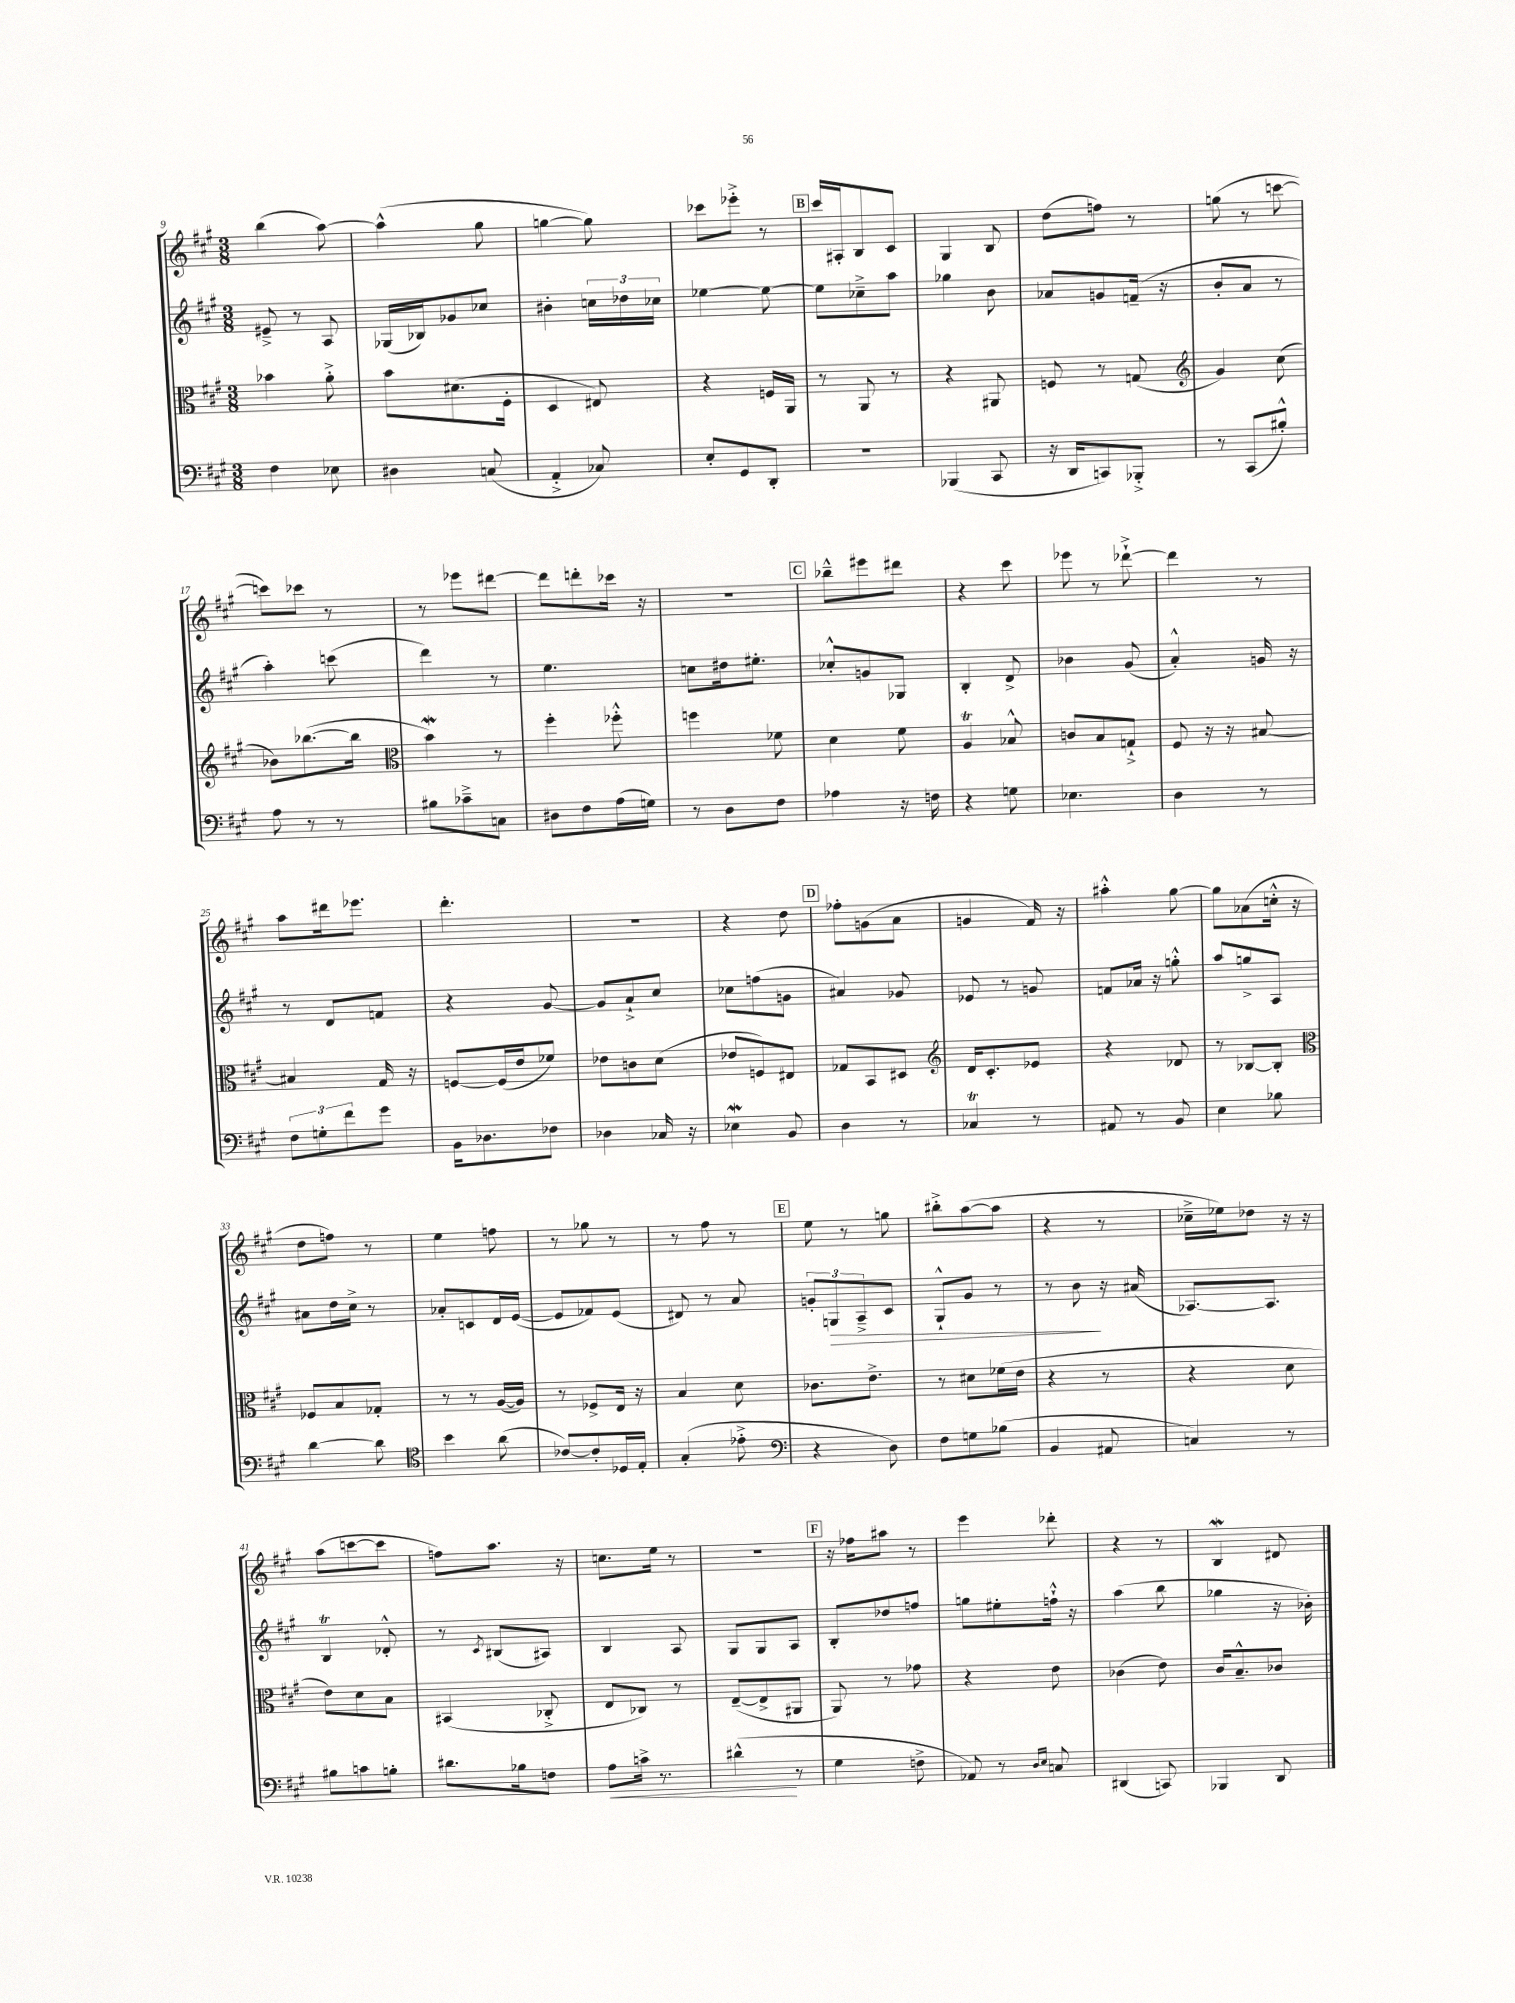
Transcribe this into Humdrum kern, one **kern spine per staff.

**kern	**kern	**kern	**kern
*staff4	*staff3	*staff2	*staff1
*clefF4	*clefC3	*clefG2	*clefG2
*k[f#c#g#]	*k[f#c#g#]	*k[f#c#g#]	*k[f#c#g#]
*M3/8	*M3/8	*M3/8	*M3/8
4F#	4b-	8e#~^	(4bb
.	.	8r	.
8E-	8a'^	8A	[8aa)
=	=	=	=
4D#	8b	(16G-	(4aa^^]
.	.	16B-)	.
.	(8.d#	8g-	.
(8C	.	8cc-	8gg#
.	16F#'	.	.
=	=	=	=
4AA'^	4D	4b#'	[4gg
8C-)	8E#)	24cc	8gg])
.	.	24dd-	.
.	.	24cc-	.
=	=	=	=
8E'	4r	[4ee-	8ccc-
8GG#	.	.	8eee-'^
8DD'	16F	8ee-_	8r
.	16AA	.	.
=	=	=	=
4.r	8r	8ee-]	16ccc#
.	.	.	16A#'
.	8AA	8cc-~^	8B
.	8r	8aa	8c#
=	=	=	=
(4BBB-	4r	4gg-	4G#
8CC#	8AA#	8b	8B
=	=	=	=
16r	8F	8a-	(8dd
16DD	.	.	.
8CC)	8r	8g	8ff)
8BBB-'^	(8G	(16f~	8r
.	.	16r	.
=	=	=	=
*	*clefG2	*	*
8r	4g#)	8b'	(8gg
(8CC#	.	8a	8r
8B#'^^)	(8cc#	8r	[8ccc
=	=	=	=
8A	8b-)	4aa')	8ccc])
8r	([8.bb-	.	8ccc-
8r	.	(8ccc	8r
.	16bb-]	.	.
=	=	=	=
*	*clefC3	*	*
8B#	4b)	4ddd)	8r
8c-~^	.	.	8eee-
8C	8r	8r	[8ddd#
=	=	=	=
8D#	4ff#'	4.ee	8ddd#]
8F#	.	.	8ddd'
(16A	8ff-'^^	.	16ccc-
16G)	.	.	16r
=	=	=	=
8r	4ff	8cc	4.r
8D	.	16dd#	.
.	.	8.ee#'	.
8F#	8f-	.	.
=	=	=	=
4A-	4d	8cc-'^^	8bb-~^^
.	.	8g	8eee#
16r	8f#	8G-	8ddd#
16F	.	.	.
=	=	=	=
4r	4A	4B'	4r
8G	8B-^^	8d^	8ccc#
=	=	=	=
4.E-	8c	4b-	8eee-
.	8B	.	8r
.	8G`^	(8g#	[8ddd-`^
=	=	=	=
4D	8F#	4a'^^)	4ddd-]
.	16r	.	.
.	16r	.	.
8r	[8B#	16g	8r
.	.	16r	.
=	=	=	=
12F#	4B#]	8r	8aa
12G'	.	.	.
.	.	8d	16ddd#
12f#	.	.	.
.	.	.	8.eee-
8g#	16G#	8f	.
.	16r	.	.
=	=	=	=
16BB	[8F	4r	4.ddd'
8.D-	.	.	.
.	(16F]	.	.
.	16e	.	.
8F-	8f-)	[8g#	.
=	=	=	=
4D-	8e-	8g#]	4.r
.	8c	8a`^	.
16C-	(8d	8cc#	.
16r	.	.	.
=	=	=	=
4E-	8e-	8cc-	4r
.	8F)	(8ff	.
8BB	8E#	8g	8dd
=	=	=	=
4D	8G-	4a#)	8ff-'
.	8BB	.	(8g
8r	8D#	8g-	8a
=	=	=	=
*	*clefG2	*	*
4C-	16d	8e-	4g
.	8.c#'	.	.
.	.	8r	.
8r	8e-	8g	16f#)
.	.	.	16r
=	=	=	=
8AA#	4r	8f	4aa#'^^
8r	.	16a-	.
.	.	16r	.
8BB	8d-	8gg'^^	[8gg#
=	=	=	=
4E	8r	8aa	8gg#]
.	[8B-	8gg^	(8a-
8B-	8B-']	8A	16cc'^^
.	.	.	16r
=	=	=	=
*	*clefC3	*	*
[4d	8F-	8a#	8dd
.	8B	16dd	8ff)
.	.	16cc#^	.
8d]	8G-'	8r	8r
=	=	=	=
*clefC4	*	*	*
4b	8r	8a-'	4ee
.	8r	8c	.
(8a	([16A	16d	8ff
.	16A])	([16e	.
=	=	=	=
[8c-)	8r	8e]	8r
8c-']	8F-^	8f-)	8gg-
16D-	16E	(8e	8r
16E'	16r	.	.
=	=	=	=
(4G#'	4B	8d#)	8r
.	.	8r	8ff#
8e-'^	8d	8a	8r
=	=	=	=
*clefF4	*	*	*
4r	8.c-	12g'	8ee
.	.	12G	.
.	.	.	8r
.	.	12A~^	.
.	8.e^	.	.
8D)	.	8c#	8gg
=	=	=	=
8F#	8r	8G#`^^	8bb#'^
8G	8d#	8g#	([8aa
(8B-	(16f-	8r	8aa]
.	16e	.	.
=	=	=	=
4BB	4r	8r	4r
.	.	8b	.
8AA#	8r	16r	8r
.	.	(16a#	.
=	=	=	=
4C)	4r	[8.A-)	16cc-~^
.	.	.	16ee-)
.	.	.	8dd-
.	.	8.A-]	.
8r	8d	.	16r
.	.	.	16r
=	=	=	=
8B#	8e)	4B	(8aa
8c	8d	.	[8ccc
8B'	8B	8d-'^^	8ccc]
=	=	=	=
8.d#	(4BB#	8r	8ff)
.	.	8qc#	.
.	.	(8B#	8.aa
16B-	.	.	.
8F	8C-'^	8A#)	.
.	.	.	16r
=	=	=	=
8A	8E	4B	8.cc
16c^	8C-)	.	.
8.r	.	.	16ee
.	8r	8A	8r
=	=	=	=
(4d#^^	([8E~	8G#	4.r
.	8E^]	8G#	.
8r	8AA#	8A	.
=	=	=	=
4G#	8AA)	8B'	16r
.	.	.	16ff-
.	8r	8dd-	8aa#
8F^	8g-	8ff	8r
=	=	=	=
8AA-)	4r	8gg	4eee
8r	.	8ee#'	.
16qqD	.	.	.
16qqE	.	.	.
8C	8e	16ff`^^	8ddd-'
.	.	16r	.
=	=	=	=
(4DD#	(4c-	(4aa	4r
8CC)	8e)	8bb	8r
=	=	=	=
4BBB-	16c#	4gg-	4B
.	8.B~^^	.	.
8DD	8c-	16r	8d#
.	.	16b-')	.
==	==	==	==
*-	*-	*-	*-
